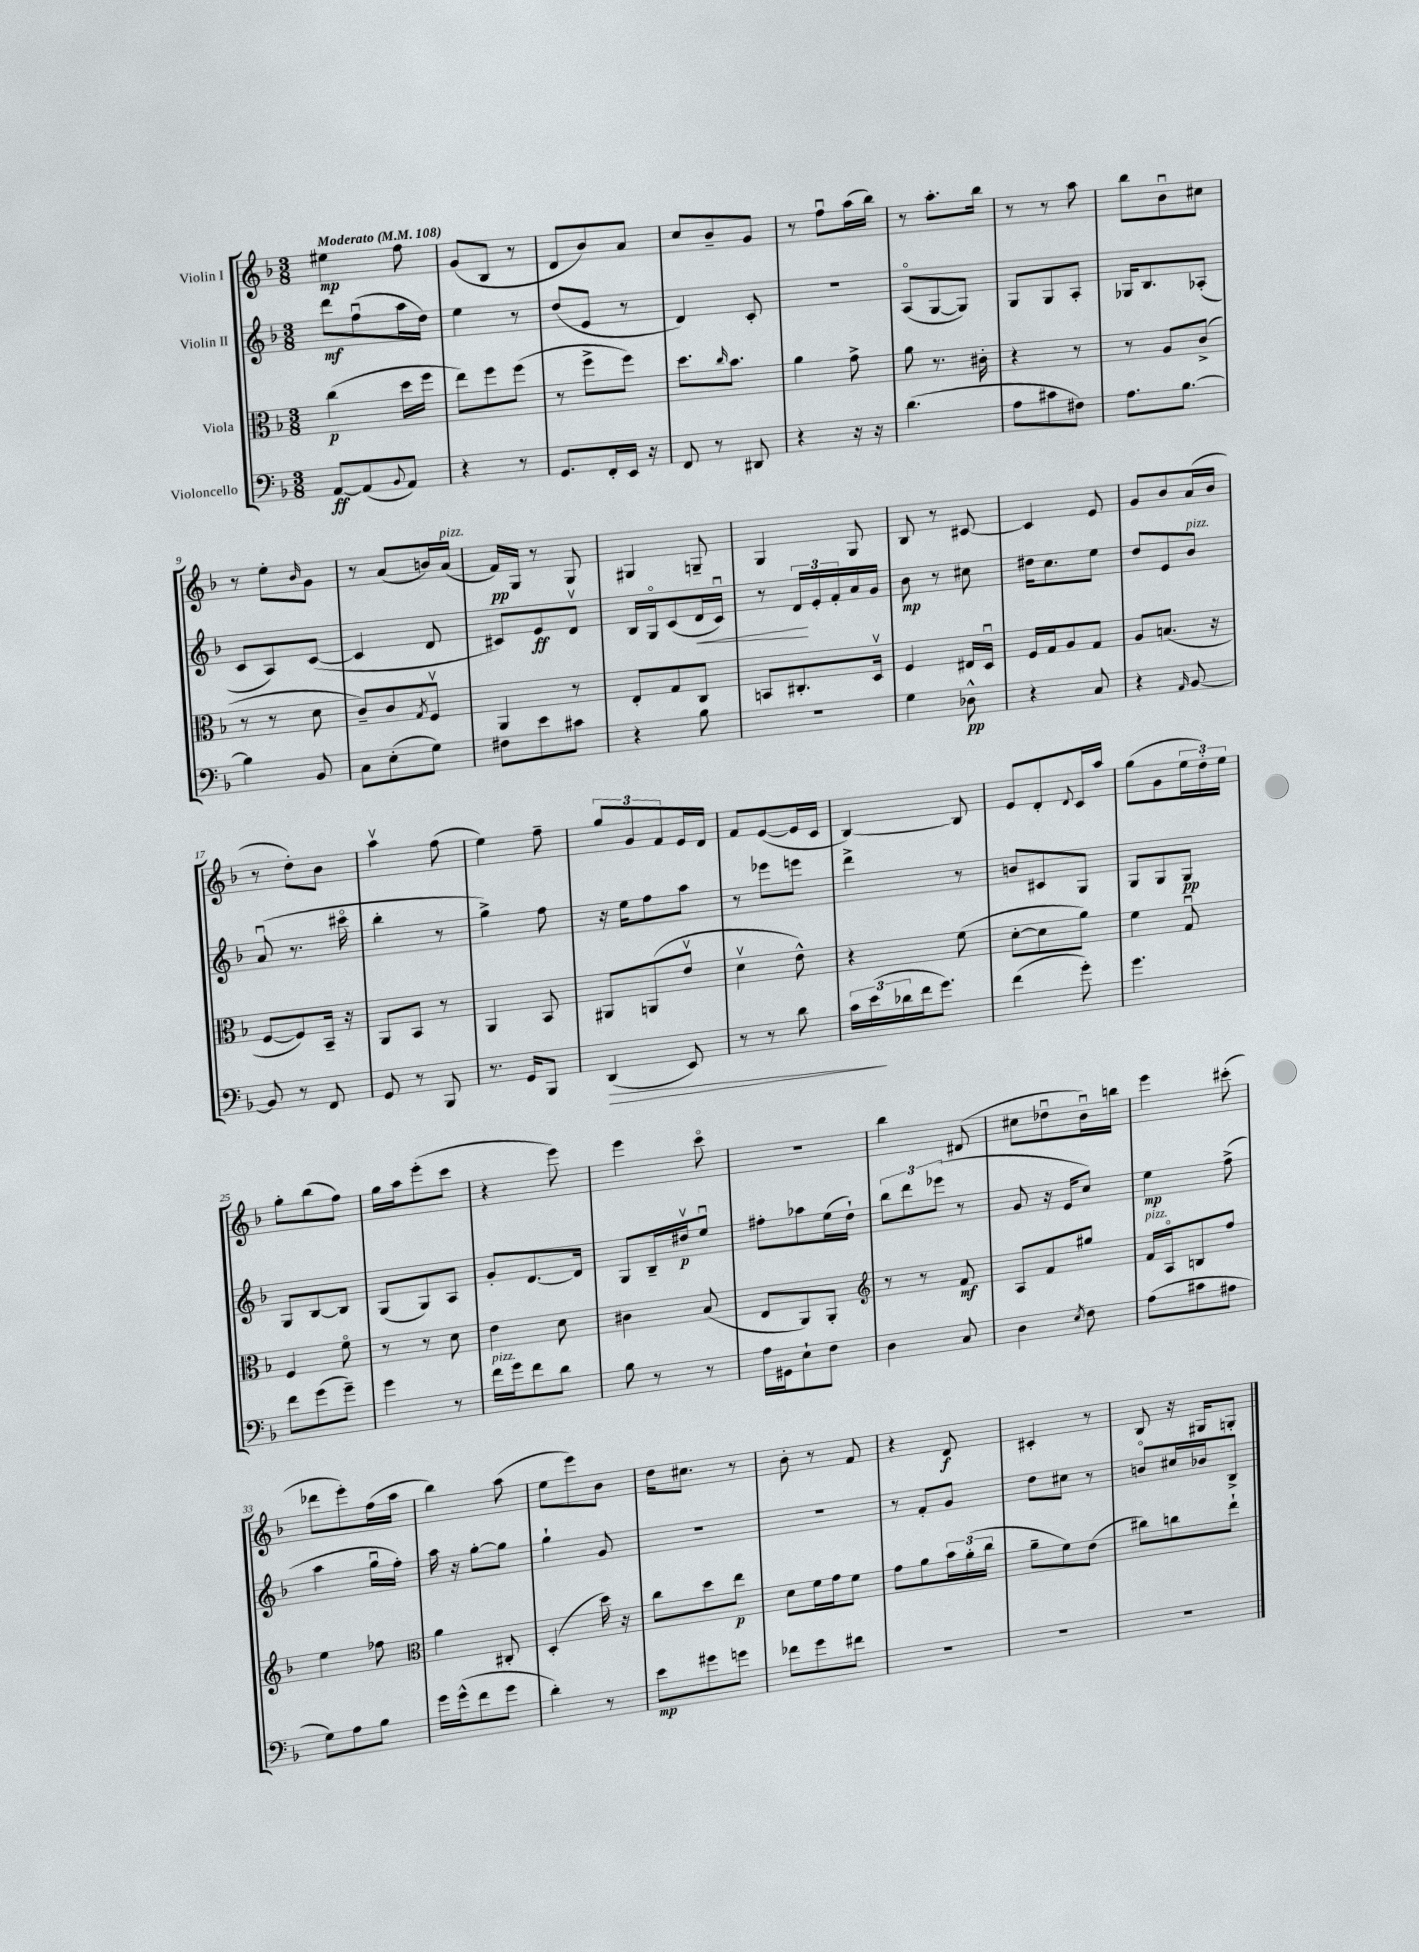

**kern	**kern	**kern	**kern
*staff4	*staff3	*staff2	*staff1
*clefF4	*clefC3	*clefG2	*clefG2
*k[b-]	*k[b-]	*k[b-]	*k[b-]
*M3/8	*M3/8	*M3/8	*M3/8
*MM108	*MM108	*MM108	*MM108
[8AA	(4cc	8ddd	4ee#
(8AA]	.	(8ffu	.
8qqBB-	.	.	.
8AA)	16dd	16aa	8ff
.	16ff	16dd)	.
=	=	=	=
4r	8ee)	4ee	(8g
.	8ff	.	8B-
8r	(8ff	8r	8r
=	=	=	=
8.GG	8r	(8dd	8d
.	8ff^	8e	8b-)
16FF'	.	.	.
16EE	8ff)	8r	8a
16r	.	.	.
=	=	=	=
8FF	8.dd	4d)	8cc
8r	.	.	8b-~
.	16qqcc	.	.
.	8.b-	.	.
8DD#	.	8c'	8g
=	=	=	=
4r	4a	4.r	8r
.	.	.	8ffu
16r	8g^	.	(16aa
16r	.	.	16bb-)
=	=	=	=
(4.d	8a	(8Ao	8r
.	8.r	[8G	8.aa'
.	.	8G])	.
.	16c#'	.	16bb-
=	=	=	=
8A	4r	8G	8r
8c#	.	8G	8r
8F#)	8r	8A'	8aa
=	=	=	=
8.A	8r	16G-	8bb-
.	.	8.B-	.
.	8A	.	8b-u
[8.B-	.	.	.
.	(8c^	(8A-'	8cc#
=	=	=	=
4B-]	8r	8c	8r
.	8r	8A)	8ee'
.	.	.	16qqb-
8BB-	8d	([8c	8g
=	=	=	=
8C	8c~)	4c]	8r
(8E'	8c	.	(8a
.	8qG	.	.
8G)	8Fv	8d	16b)
.	.	.	(16a
=	=	=	=
8F#	4AA	8c#)	16f)
.	.	.	16G
8e	.	8e	8r
8c#	8r	8dv	8G
=	=	=	=
4r	8E'	16B-	4G#
.	.	16Go	.
.	8G	(8c	.
8B-	8C	16d	8G~
.	.	16cu)	.
=	=	=	=
4.r	8BB	8r	4G
.	8.C#'	24d	.
.	.	24e'	.
.	.	24f'	.
.	.	16a	8G
.	16Dv	16g	.
=	=	=	=
4G	4F	8b-	8B-
.	.	8r	8r
8D-^^	16E#	8cc#	[8c#
.	16Du	.	.
=	=	=	=
4r	16F	16dd#	4c#]
.	16G	8.cc	.
.	8A	.	.
8C	8G	8ee	8e
=	=	=	=
4r	8A	8dd	8g
.	(8.B	8e	8b-
16qqAA	.	.	.
[8BB-	.	8b-	(16a
.	16r	.	16b-
=	=	=	=
8BB-]	[8F	(8au	8r
8r	8F])	8.r	8dd')
8FF	16BB-~	.	8b-
.	16r	16ccc#o	.
=	=	=	=
8GG	8AA	4bb-'	4aav
8r	8BB-	.	.
8BBB-	8r	8r	(8ff
=	=	=	=
8.r	4AA	4gg^)	4ee)
16GG	.	.	.
8BBB-	8BB-	8ff	8ff~
=	=	=	=
(4DD	8AA#	16r	12gg
.	.	16ee	.
.	.	.	12g
.	(8AA	8ff	.
.	.	.	12f
8EE)	8ev	8aa	16e
.	.	.	16d
=	=	=	=
8r	4dv	8r	8f
8r	.	8eee-	([8e
8d	8e^^)	8eee	16e]
.	.	.	16c
=	=	=	=
24c	4r	4ddd^	[4B-)
(24e	.	.	.
24d-	.	.	.
16f	.	.	.
8.g)	.	.	.
.	(8f	8r	8B-]
=	=	=	=
(4f	[8d'	8b	8e
.	8d]	8c#	8d'
.	.	.	8qqd
8g')	8a)	8G	16c
.	.	.	16aa
=	=	=	=
4.g	4f	8G	(8gg
.	.	8G	8g
.	8Gu	8G	24ee
.	.	.	24dd')
.	.	.	24ee
=	=	=	=
8f	4F	8G	8gg'
(8g	.	[8B-	(8bb-
8g~)	8fo	8B-]	8ff)
=	=	=	=
4g	8r	(8G	16gg
.	.	.	16aa
.	8r	8G)	(8eee'
8r	8d	8A	8ccc
=	=	=	=
16f	4e	8g'	4r
16g	.	.	.
8f	.	[8.d	.
8d	8d	.	8eee)
.	.	16d]	.
=	=	=	=
8B-	4c#	8G	4eee
8r	.	16B-~	.
.	.	16dd#v	.
8r	(8B-	8eeu	8ccco
=	=	=	=
16A	8E	8ff#'	4.r
16GG#	.	.	.
8E`	8AA)	8aa-	.
8F	8AA'	(16ee	.
.	.	16dd`)	.
=	=	=	=
*	*clefG2	*	*
4D	8r	12bb-	4bb-
.	.	12ddd	.
.	8r	.	.
.	.	(12eee-	.
8C	8f	8r	(8d#
=	=	=	=
4D	8A	8g	8cc#
.	8f	16r	8dd-u
.	.	16e	.
8qE	.	.	.
8F	8gg#	8cc)	16b-u)
.	.	.	16bb
=	=	=	=
(8A	16f	4ee	4eee
.	16Ao	.	.
8c#	8B	.	.
8A#	8ff	(8ff^	(8ccc#'
=	=	=	=
8G)	4ee	4aa	8ddd-
8A	.	.	8eee')
8B-	8ff-	16ggu	(16ff
.	.	16ff')	16aa
=	=	=	=
*	*clefC3	*	*
16g	4a	16aa	4bb-)
(16g^^	.	16r	.
8f	.	[8gg'	.
8g	8C#'	8gg]	(8aa
=	=	=	=
4d')	(4D'	4gg`	8ee
.	.	.	8eee)
8r	16dd)	8g	8b-
.	16r	.	.
=	=	=	=
8e	8cc	4.r	16dd
.	.	.	8.cc#
8g#	8dd	.	.
8g	8ee	.	8r
=	=	=	=
8f-	8d	4.r	8b-'
8g	16f	.	8r
.	16g	.	.
8f#	8f	.	8f
=	=	=	=
4.r	8g	8r	4r
.	8a	8f'	.
.	24b-	8g	8d
.	(24a'	.	.
.	24cc	.	.
=	=	=	=
4.r	8a~	8dd	4c#'
.	8f)	8cc#	.
.	(8e	8r	8r
=	=	=	=
4.r	8cc#)	8bo	8B-
.	8cc	16cc#	16r
.	.	16b-	16G#
.	8ee`	8B-^	8G'
==	==	==	==
*-	*-	*-	*-
